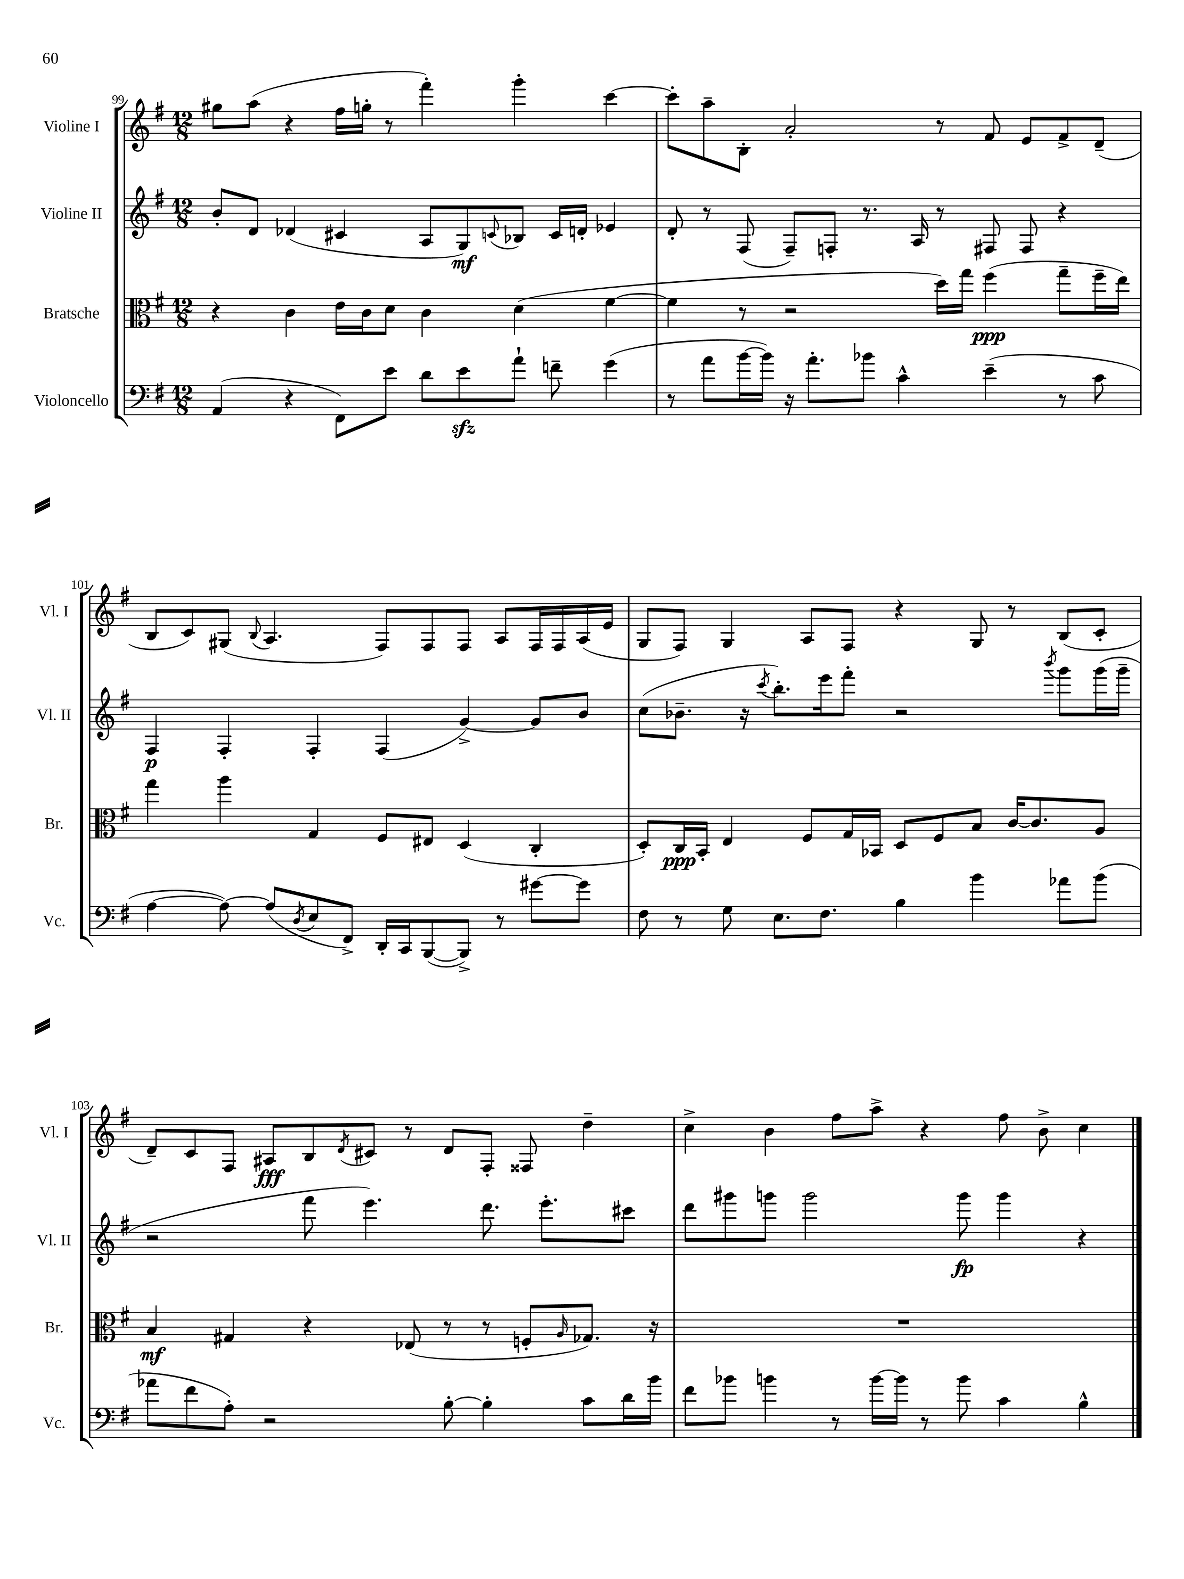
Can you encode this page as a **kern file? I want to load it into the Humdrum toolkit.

**kern	**kern	**dynam	**kern	**dynam	**kern	**dynam
*part4	*part3	*part3	*part2	*part2	*part1	*part1
*staff4	*staff3	*staff3	*staff2	*staff2	*staff1	*staff1
*I"Violoncello	*I"Bratsche	*	*I"Violine II	*	*I"Violine I	*
*I'Vc.	*I'Br.	*	*I'Vl. II	*	*I'Vl. I	*
*clefF4	*clefC3	*	*clefG2	*	*clefG2	*
*k[f#]	*k[f#]	*	*k[f#]	*	*k[f#]	*
*M12/8	*M12/8	*	*M12/8	*	*M12/8	*
=99	=99	=99	=99	=99	=99	=99
(4AA/	4r	.	8b'/L	.	8gg#X\L	.
.	.	.	8d/J	.	(8aa\J	.
4r	4c\	.	(4d-X/	.	4r	.
8FF#\L)	16e\LL	.	4c#X/	.	16ff#\LL	.
.	16c\J	.	.	.	16ggn'\JJ	.
8e\J	8d\J	.	.	.	8r	.
8d\L	4c\	.	8A/L	.	4fff#'\)	.
8ezz\	.	.	8G/)	mf	.	.
.	.	.	8qqcn/	.	.	.
8a`\J	(4d\	.	8B-X/J	.	4ggg'\	.
8fn~\	.	.	16c/LL	.	.	.
.	.	.	16dn'/JJ	.	.	.
(4g\	[4f#\	.	4e-X/	.	[4ccc\	.
=100	=100	=100	=100	=100	=100	=100
8r	4f#\]	.	8d'/	.	8ccc'\L]	.
8a\L	.	.	8r	.	8aa~\	.
[16b\L	8r	.	(8F#/	.	8B'\J	.
16b\JJ])	.	.	.	.	.	.
16r	2r	.	8F#~/L)	.	2a'/	.
8.a'\L	.	.	.	.	.	.
.	.	.	8Fn'/J	.	.	.
8b-X\J	.	.	8.r	.	.	.
4c^^\	.	.	.	.	.	.
.	.	.	16A/	.	.	.
.	16dd\LL)	.	8r	.	8r	.
.	16gg\JJ	.	.	.	.	.
(4e~\	(4ff#\	ppp	8F#X/	.	8f#/	.
.	.	.	8F#/	.	8e/L	.
8r	8gg~\L	.	4r	.	8f#^/	.
8c\	16ff#~\L	.	.	.	(8d~/J	.
.	16ee\JJ)	.	.	.	.	.
!!LO:LB:g=z
=101	=101	=101	=101	=101	=101	=101
[4A\	4gg\	.	4F#/	p	8B/L	.
.	.	.	.	.	8c/)	.
8A\_)	4aa\	.	4F#'/	.	(8G#X/J	.
.	.	.	.	.	8qqB/	.
(8A/L]	.	.	.	.	4.A/	.
8qD/	.	.	.	.	.	.
8E/	4G/	.	4F#'/	.	.	.
8FF#^/J)	.	.	.	.	.	.
16DD'/LL	8F#/L	.	(4F#/	.	8F#/L)	.
16CC/J	.	.	.	.	.	.
([8BBB/	8E#X/J	.	.	.	8F#/	.
8BBB^/J])	(4D/	.	[4g^/)	.	8F#/J	.
8r	.	.	.	.	8A/L	.
[8g#X\L	4C'/	.	8g/L]	.	16F#/L	.
.	.	.	.	.	16F#/	.
8g#\J]	.	.	8b/J	.	(16A/	.
.	.	.	.	.	16e/JJ	.
=102	=102	=102	=102	=102	=102	=102
8F#\	8D'/L)	.	(8cc\L	.	8G/L	.
8r	16C/L	ppp	8.b-X~\J	.	8F#/J)	.
.	16BB'/JJ	.	.	.	.	.
8G\	4E/	.	.	.	4G/	.
.	.	.	16r	.	.	.
.	.	.	8qccc/	.	.	.
8.E\L	.	.	8.bb'\L)	.	.	.
.	8F#/L	.	.	.	8A/L	.
8.F#\J	.	.	16eee\k	.	.	.
.	16G/L	.	8fff#'\J	.	8F#/J	.
.	16BB-X/JJ	.	.	.	.	.
4B\	8D/L	.	2r	.	4r	.
.	8F#/	.	.	.	.	.
4b\	8B/J	.	.	.	8G/	.
.	[16c/KL	.	.	.	8r	.
.	8.c/]	.	.	.	.	.
.	.	.	8qbbb/	.	.	.
8a-X\L	.	.	8ggg\L	.	(8B/L	.
(8b\J	8A/J	.	(16ggg\L	.	8c'/J	.
.	.	.	16ggg~\JJ	.	.	.
!!LO:LB:g=z
=103	=103	=103	=103	=103	=103	=103
8a-X\L	4B/	mf	2r	.	8d~/L)	.
8f#\	.	.	.	.	8c/	.
8A'\J)	4G#X/	.	.	.	8F#/J	.
2r	.	.	.	.	8A#X/L	fff
.	4r	.	8fff#\	.	8B/	.
.	.	.	.	.	8qd/	.
.	.	.	4.eee\)	.	8c#X/J	.
.	(8E-X/	.	.	.	8r	.
[8B'\	8r	.	.	.	8d/L	.
4B'\]	8r	.	8.ddd\	.	8F#'/J	.
.	8Fn'/L	.	.	.	8F##X/	.
.	.	.	8.eee'\L	.	.	.
.	16qqA/	.	.	.	.	.
8c\L	8.G-X/J)	.	.	.	4dd~\	.
16d\L	.	.	8ccc#X\J	.	.	.
16b\JJ	16r	.	.	.	.	.
=104	=104	=104	=104	=104	=104	=104
8f#\L	1.r	.	8ddd\L	.	4cc^\	.
8b-X\J	.	.	8ggg#X\	.	.	.
4bn\	.	.	8gggn\J	.	4b\	.
.	.	.	2ggg\	.	.	.
8r	.	.	.	.	8ff#\L	.
[16b\LL	.	.	.	.	8aa^\J	.
16b\JJ]	.	.	.	.	.	.
8r	.	.	.	.	4r	.
8b\	.	.	8ggg\	fp	.	.
4c\	.	.	4ggg\	.	8ff#\	.
.	.	.	.	.	8b^\	.
4B^^\	.	.	4r	.	4cc\	.
==	==	==	==	==	==	==
*-	*-	*-	*-	*-	*-	*-
